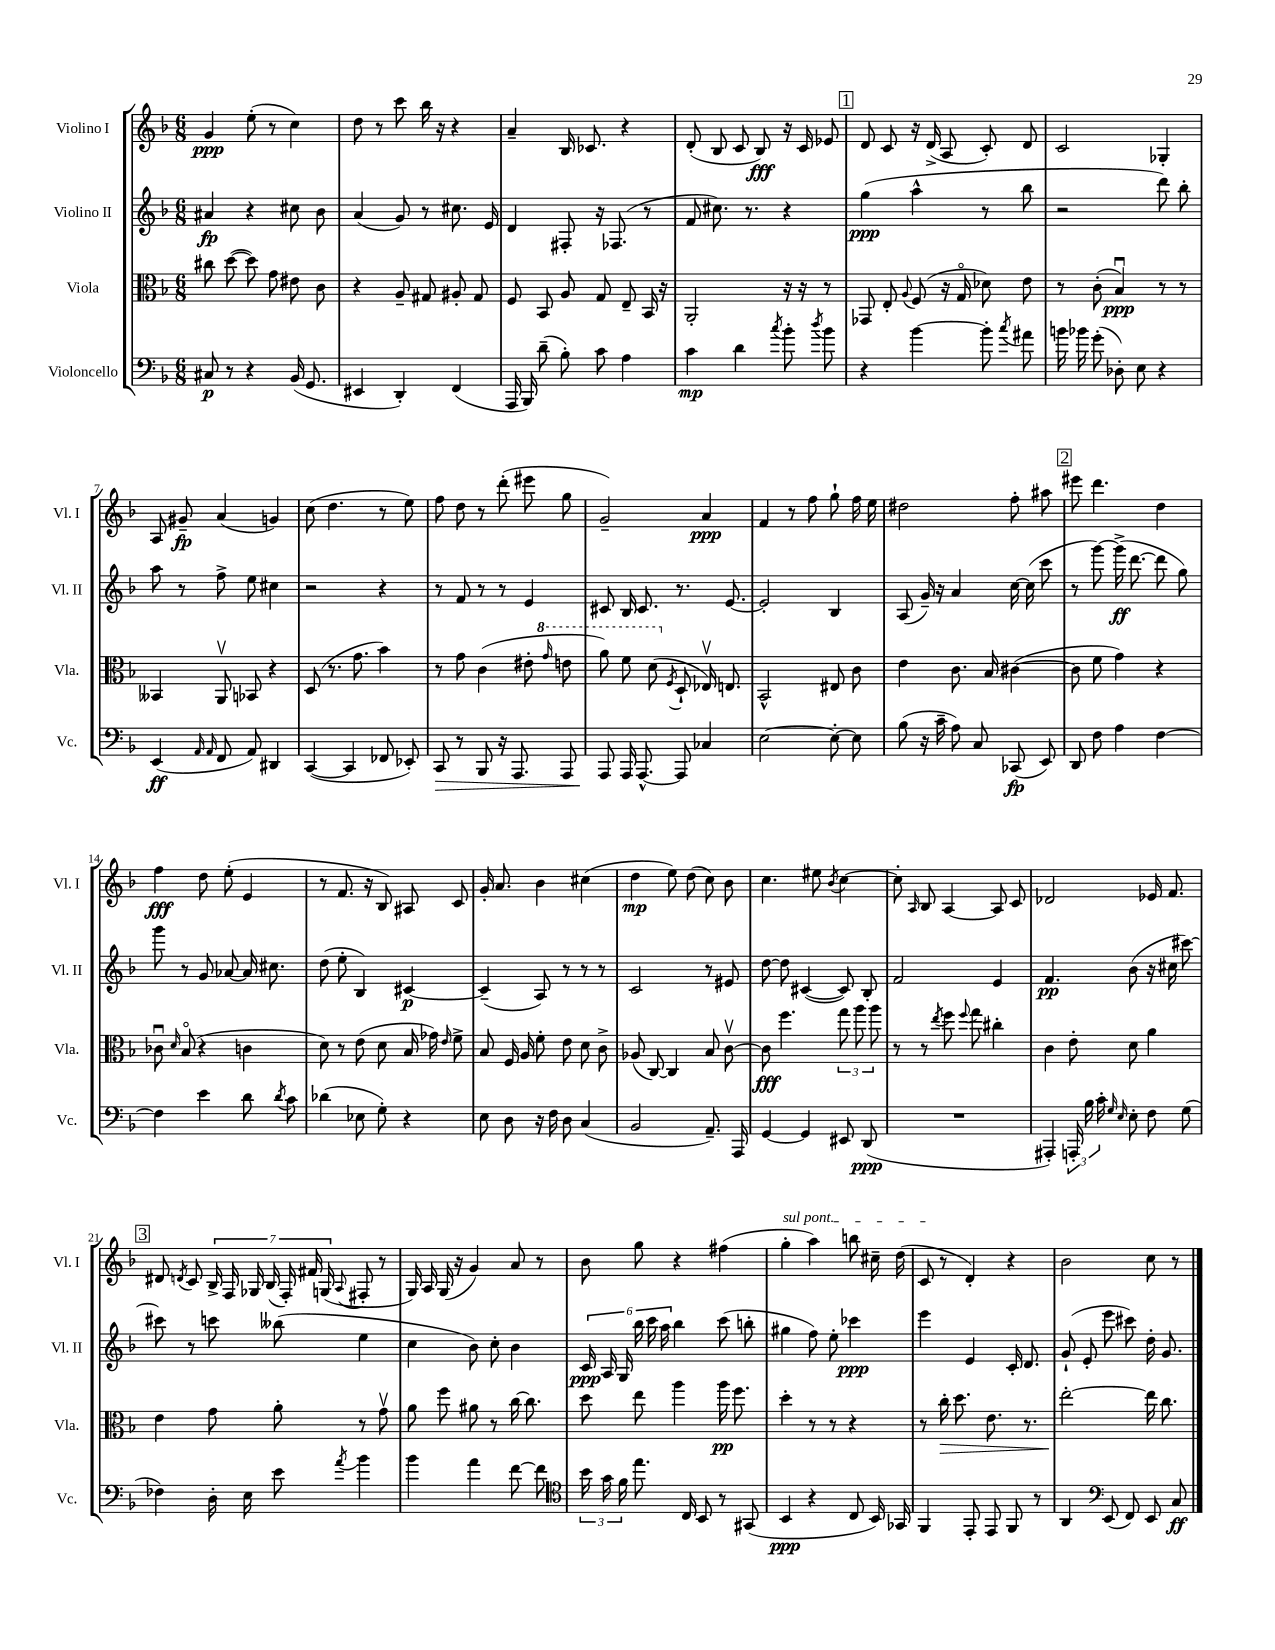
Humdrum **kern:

**kern	**kern	**kern	**kern
*staff4	*staff3	*staff2	*staff1
*clefF4	*clefC3	*clefG2	*clefG2
*k[b-]	*k[b-]	*k[b-]	*k[b-]
*M6/8	*M6/8	*M6/8	*M6/8
8C#	8cc#	4a#	4g
8r	([8dd	.	.
4r	8dd])	4r	(8ee'
.	8g	.	8r
(16BB-	8e#	8cc#	4cc)
8.GG	.	.	.
.	8c	8b-	.
=	=	=	=
4EE#	4r	(4a	8dd
.	.	.	8r
4DD')	8A~	8g)	8ccc
.	8G#	8r	16bb-
.	.	.	16r
(4FF	8A#'	8.cc#	4r
.	8G#	.	.
.	.	16e	.
=	=	=	=
16AAA	8F	4d	4a~
16BBB-)	.	.	.
(8d~	8BB-	.	.
8B-')	8A	8F#'	16B-
.	.	.	8.c-
8c	8G	16r	.
.	.	(8.F-	.
4A	8E~	.	4r
.	16BB-	8r	.
.	16r	.	.
=	=	=	=
4c	2AA'	8f	(8d'
.	.	8.cc#)	8B-
4d	.	.	8c
.	.	8.r	.
.	.	.	8B-)
8qcc	.	.	.
8b-'	16r	4r	16r
.	16r	.	16c
8qdd	.	.	.
8b-	8r	.	8e-
=	=	=	=
4r	8GG-	(4gg	8d
.	8E'	.	8c
.	8qqA	.	.
[4b-	(8F	4aa^^	16r
.	.	.	(16d^
.	16r	.	8A
.	16Go	.	.
8b-']	8d-)	8r	8c')
8qcc	.	.	.
8a#	8e	8bb-	8d
=	=	=	=
16b	8r	2r	2c
16b-	.	.	.
(8g'	(8c'	.	.
8D-')	4B-u)	.	.
8E	.	.	.
4r	8r	8ddd)	4G-'
.	8r	8bb-'	.
=	=	=	=
(4EE	4BB--	8aa	8A
.	.	8r	8g#~
16qqAA	.	.	.
16qqAA	.	.	.
8FF	8AAv	8ff^	(4a
8AA)	8BB-	8ee	.
4DD#	4r	4cc#	4g)
=	=	=	=
([4CC	(8D	2r	(8cc
.	8.r	.	4.dd
4CC]	.	.	.
.	8.g	.	.
8FF-	4b-)	4r	8r
8EE-')	.	.	8ee)
=	=	=	=
8CC	8r	8r	8ff
8r	8g	8f	8dd
8BBB-	(4c	8r	8r
16r	.	8r	(8ddd'
8.AAA	.	.	.
.	8e#'	4e	8eee#
.	16qqgg	.	.
8AAA	8ee	.	8gg
=	=	=	=
8AAA	8aa)	8c#	2g~)
16AAA	8ff	16B-	.
[8.AAA^^	.	8.c#	.
.	(8dd	.	.
.	8qF	.	.
8AAA]	8D`	8.r	.
4C-	16E-v)	.	4a
.	8.E	[8.e	.
=	=	=	=
[2E	2BB-^^	2e']	4f
.	.	.	8r
.	.	.	8ff
8E'_	8E#	4B-	8gg`
8E]	8c	.	16ff
.	.	.	16ee
=	=	=	=
(8B-	4e	(8A	2dd#
16r	.	16g~)	.
16c~	.	16r	.
8A)	8.c	4a	.
8C	.	.	.
.	16B-	.	.
(8CC-	([4c#	[16cc	8ff'
.	.	(16cc]	.
8EE)	.	8ccc	8aa#
=	=	=	=
8DD	8c#]	8r	8eee#
8F	8f	[8ggg)	4.ddd
4A	4g)	(16ggg^]	.
.	.	[8.ddd	.
[4F	4r	8ddd]	4dd
.	.	8gg)	.
=	=	=	=
4F]	8c-u	8ggg	4ff
.	16qqd	.	.
.	(8B-o	8r	.
4e	4r	8g	8dd
.	.	[8a-	(8ee'
8d	4c	16a-]	4e
.	.	8.cc#	.
8qd	.	.	.
8c	.	.	.
=	=	=	=
(4d-	8d)	(8dd	8r
.	8r	8ee'	8.f
8E-	(8e	4B-)	.
.	.	.	16r
8G')	8d	.	8B-)
4r	16B-	[4c#	8A#
.	16g-)	.	.
.	16qqe	.	.
.	8f^	.	8c
=	=	=	=
8E	8B-	(4c#~]	16g'
.	.	.	8.a
8D	16F	.	.
.	16A	.	.
16r	8f'	8A)	4b-
16F	.	.	.
8D	8e	8r	.
(4C	8d	8r	(4cc#
.	8c^	8r	.
=	=	=	=
2BB-	(8A-	2c	4dd
.	[8C)	.	.
.	4C]	.	8ee)
.	.	.	(8dd
8.AA~)	8B-	8r	8cc)
.	[8cv	8e#	8b-
16AAA	.	.	.
=	=	=	=
[4GG	8c]	[8dd	4.cc
.	4.ff	8dd]	.
4GG]	.	([4c#	.
.	.	.	8ee#
.	.	.	8qb-
8EE#	12gg	8c#])	[4cc
.	12aa	.	.
(8DD	.	8B-'	.
.	12aa	.	.
=	=	=	=
2.r	8r	2f	8cc']
.	.	.	16qqA
.	8r	.	8B-
.	8qee	.	.
.	8ff	.	[4A
.	8qqff	.	.
.	8gg	.	.
.	4cc#'	4e	8A]
.	.	.	8c
=	=	=	=
4AAA#')	4c	4.f	2d-
24AAA'	8e'	.	.
24B-	.	.	.
24c'	.	.	.
16qqG	.	.	.
16qqE	.	.	.
8E'	8d	(8b-	.
8F	4a	16r	16e-
.	.	16cc#	8.f
(8G	.	[8ccc#)	.
=	=	=	=
4F-)	4e	8ccc#]	8d#
.	.	.	8qd
.	.	8r	8c
16D'	8g	8ccc	28B-^
.	.	.	28F
16E	.	.	.
.	.	.	28G-
.	.	.	(28B-
8e	8a'	(8bb--	.
.	.	.	28F')
.	.	.	28f#
.	.	.	(28G
8qa	.	.	8qqA
4b-	8r	4ee	8F#'
.	8gv	.	8r
=	=	=	=
4b-	8a	4cc	16G)
.	.	.	16A
.	8ff	.	(16G
.	.	.	16r
4a	8a#	8b-)	4g)
.	8r	8cc'	.
[8f	[16cc	4b-	8a
.	8.cc]	.	.
8f]	.	.	8r
=	=	=	=
*clefC4	*	*	*
24b-	8dd	24c	8b-
24g	.	24A	.
24f	.	24G	.
8.ee	8ee	24bb-	8gg
.	.	24ccc	.
.	.	24aa	.
.	4aa	4bb-	4r
16C	.	.	.
8BB-	.	.	.
8r	16aa	(8ccc	(4ff#
.	8.ff	.	.
(8GG#	.	8bb'	.
=	=	=	=
4BB-	4dd'	4gg#	4gg'
4r	8r	8ff)	4aa)
.	8r	8ee'	.
8C	4r	4ccc-	8bb
16BB-)	.	.	16cc#~
16GG-	.	.	(16dd
=	=	=	=
4FF	8r	4eee	8c
.	16cc'	.	8r
.	8.dd	.	.
8EE'	.	4e	4d')
8EE	8.e	.	.
8FF	.	16c'	4r
.	8.r	8.d	.
8r	.	.	.
=	=	=	=
4AA	[2ee'	(8g`	2b-
.	.	8e'	.
*clefF4	*	*	*
(8EE	.	8eee	.
8FF)	.	8ccc#)	.
8EE	16ee]	16dd'	8cc
.	8.cc	8.g	.
8C	.	.	8r
==	==	==	==
*-	*-	*-	*-
